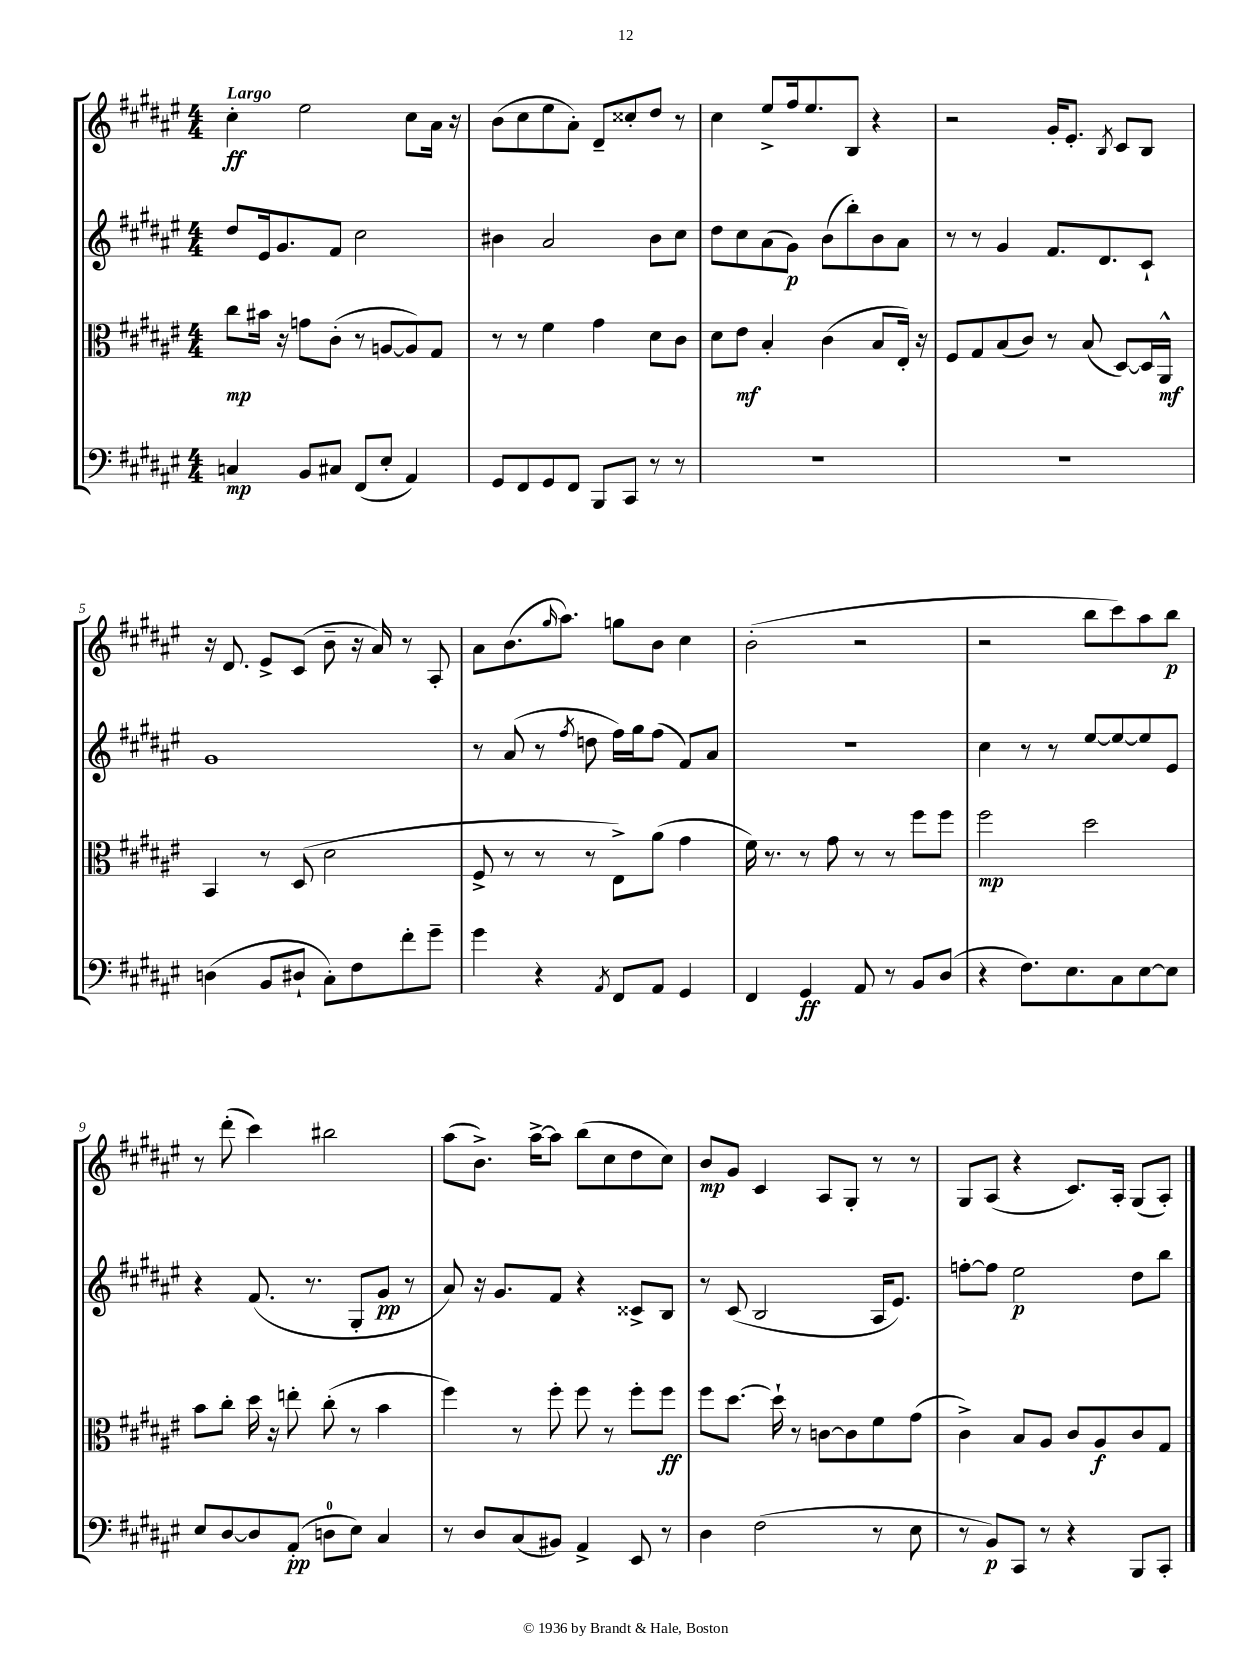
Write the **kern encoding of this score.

**kern	**dynam	**kern	**dynam	**kern	**dynam	**kern	**dynam
*part4	*part4	*part3	*part3	*part2	*part2	*part1	*part1
*staff4	*staff4	*staff3	*staff3	*staff2	*staff2	*staff1	*staff1
*clefF4	*	*clefC3	*	*clefG2	*	*clefG2	*
*k[f#c#g#d#a#e#]	*	*k[f#c#g#d#a#e#]	*	*k[f#c#g#d#a#e#]	*	*k[f#c#g#d#a#e#]	*
*M4/4	*	*M4/4	*	*M4/4	*	*M4/4	*
=1	=1	=1	=1	=1	=1	=1	=1
!	!	!	!	!	!	!LO:TX:a:B:t=Largo	!
4Cn/	mp	8cc#\L	mp	8dd#/L	.	4cc#'\	ff
.	.	16b#X\Jk	.	16e#/k	.	.	.
.	.	16r	.	8.g#/	.	.	.
8BB/L	.	8gn\L	.	.	.	2ee#\	.
8C#X/J	.	(8c#'\J	.	8f#/J	.	.	.
(8FF#/L	.	8r	.	2cc#\	.	.	.
8E#'/J	.	[8An/L	.	.	.	.	.
4AA#/)	.	8A/])	.	.	.	8cc#\L	.
.	.	8G#/J	.	.	.	16a#\Jk	.
.	.	.	.	.	.	16r	.
=2	=2	=2	=2	=2	=2	=2	=2
8GG#/L	.	8r	.	4b#X\	.	(8b\L	.
8FF#/	.	8r	.	.	.	8cc#\	.
8GG#/	.	4f#\	.	2a#/	.	8ee#\	.
8FF#/J	.	.	.	.	.	8a#'\J)	.
8BBB/L	.	4g#\	.	.	.	8d#~/L	.
8CC#/J	.	.	.	.	.	8cc##X'/	.
8r	.	8d#\L	.	8b#\L	.	8dd#/J	.
8r	.	8c#\J	.	8cc#\J	.	8r	.
=3	=3	=3	=3	=3	=3	=3	=3
1r	.	8d#\L	.	8dd#\L	.	4cc#\	.
.	.	8e#\J	mf	8cc#\	.	.	.
.	.	4B'/	.	(8a#\	.	8ee#^/L	.
.	.	.	.	8g#\J)	p	16ff#/k	.
.	.	.	.	.	.	8.ee#/	.
.	.	(4c#\	.	(8b\L	.	.	.
.	.	.	.	8bb'\)	.	8B/J	.
.	.	8B/L	.	8b\	.	4r	.
.	.	16E#'/Jk)	.	8a#\J	.	.	.
.	.	16r	.	.	.	.	.
=4	=4	=4	=4	=4	=4	=4	=4
1r	.	8F#/L	.	8r	.	2r	.
.	.	8G#/	.	8r	.	.	.
.	.	(8B/	.	4g#/	.	.	.
.	.	8c#/J)	.	.	.	.	.
.	.	8r	.	8.f#/L	.	16g#'/KL	.
.	.	.	.	.	.	8.e#'/J	.
.	.	(8B/	.	.	.	.	.
.	.	.	.	8.d#/	.	.	.
.	.	.	.	.	.	8qB/	.
.	.	[8D#/L)	.	.	.	8c#/L	.
.	.	16D#/L]	.	8c#`/J	.	8B/J	.
.	.	16AA#^^/JJ	mf	.	.	.	.
!!LO:LB:g=z
=5	=5	=5	=5	=5	=5	=5	=5
(4Dn\	.	4BB/	.	1g#	.	16r	.
.	.	.	.	.	.	8.d#/	.
8BB/L	.	8r	.	.	.	8e#^/L	.
8D#X`/J	.	(8D#/	.	.	.	(8c#/J	.
8C#'\L)	.	2d#\	.	.	.	8b~\	.
8F#\	.	.	.	.	.	16r	.
.	.	.	.	.	.	16a#/)	.
8f#'\	.	.	.	.	.	8r	.
8g#~\J	.	.	.	.	.	8A#'/	.
=6	=6	=6	=6	=6	=6	=6	=6
4g#\	.	8F#^/	.	8r	.	8a#\L	.
.	.	8r	.	(8a#/	.	(8.b\	.
4r	.	8r	.	8r	.	.	.
.	.	.	.	.	.	16qqgg#/	.
.	.	.	.	.	.	8.aa#\J)	.
.	.	.	.	8qff#/	.	.	.
.	.	8r	.	8ddn\	.	.	.
8qAA#/	.	.	.	.	.	.	.
8FF#/L	.	8E#^\L)	.	16ff#\LL)	.	8ggn\L	.
.	.	.	.	16gg#\J	.	.	.
8AA#/J	.	(8a#\J	.	(8ff#\J	.	8b\J	.
4GG#/	.	4g#\	.	8f#/L)	.	4cc#\	.
.	.	.	.	8a#/J	.	.	.
=7	=7	=7	=7	=7	=7	=7	=7
4FF#/	.	16f#\)	.	1r	.	(2b'\	.
.	.	8.r	.	.	.	.	.
4GG#/	ff	8r	.	.	.	.	.
.	.	8g#\	.	.	.	.	.
8AA#/	.	8r	.	.	.	2r	.
8r	.	8r	.	.	.	.	.
8BB/L	.	8ff#\L	.	.	.	.	.
(8D#/J	.	8ff#\J	.	.	.	.	.
=8	=8	=8	=8	=8	=8	=8	=8
4r	.	2ff#\	mp	4cc#\	.	2r	.
8.F#\L)	.	.	.	8r	.	.	.
.	.	.	.	8r	.	.	.
8.E#\	.	.	.	.	.	.	.
.	.	2dd#\	.	[8ee#/L	.	8bb\L	.
8C#\	.	.	.	8ee#/_	.	8ccc#\)	.
[8E#\	.	.	.	8ee#/]	.	8aa#\	.
8E#\J]	.	.	.	8e#/J	.	8bb\J	p
!!LO:LB:g=z
=9	=9	=9	=9	=9	=9	=9	=9
8E#/L	.	8b\L	.	4r	.	8r	.
[8D#/	.	8cc#'\J	.	.	.	(8ddd#'\	.
8D#/]	.	16dd#\	.	(8.f#/	.	4ccc#\)	.
.	.	16r	.	.	.	.	.
(8AA#'/J	pp	8een'\	.	.	.	.	.
.	.	.	.	8.r	.	.	.
8Dn\L	.	(8cc#'\	.	.	.	2bb#X\	.
8E#\J)	.	8r	.	8G#'/L	.	.	.
4C#/	.	4b\	.	8g#/J	pp	.	.
.	.	.	.	8r	.	.	.
=10	=10	=10	=10	=10	=10	=10	=10
8r	.	4ff#\)	.	8a#/)	.	(8aa#\L	.
8D#/L	.	.	.	16r	.	8.b^\J)	.
.	.	.	.	8.g#/L	.	.	.
(8C#/	.	8r	.	.	.	.	.
.	.	.	.	.	.	[16aa#^\KL	.
8BB#X/J)	.	8ff#'\	.	8f#/J	.	8aa#\J]	.
4AA#^/	.	8ff#\	.	4r	.	(8bb\L	.
.	.	8r	.	.	.	8cc#\	.
8EE#/	.	8ff#'\L	.	8c##X^/L	.	8dd#\	.
8r	.	8ff#\J	ff	8B/J	.	8cc#\J)	.
=11	=11	=11	=11	=11	=11	=11	=11
4D#\	.	8ff#\L	.	8r	.	8b/L	mp
.	.	[8.dd#\J	.	(8c#/	.	8g#/J	.
(2F#\	.	.	.	2B/	.	4c#/	.
.	.	16dd#`\]	.	.	.	.	.
.	.	8r	.	.	.	.	.
.	.	[8cn\L	.	.	.	8A#/L	.
.	.	8c\]	.	.	.	8G#'/J	.
8r	.	8f#\	.	16A#/KL	.	8r	.
.	.	.	.	8.e#/J)	.	.	.
8E#\	.	(8g#\J	.	.	.	8r	.
=12	=12	=12	=12	=12	=12	=12	=12
8r	.	4c#^\)	.	[8ffn'\L	.	8G#/L	.
8BB/L)	p	.	.	8ff\J]	.	(8A#/J	.
8CC#/J	.	8B/L	.	2ee#\	p	4r	.
8r	.	8A#/J	.	.	.	.	.
4r	.	8c#/L	.	.	.	8.c#/L)	.
.	.	8A#/	f	.	.	.	.
.	.	.	.	.	.	16A#'/Jk	.
8BBB/L	.	8c#/	.	8dd#\L	.	(8G#/L	.
8CC#'/J	.	8G#/J	.	8bb\J	.	8A#'/J)	.
==	==	==	==	==	==	==	==
*-	*-	*-	*-	*-	*-	*-	*-
